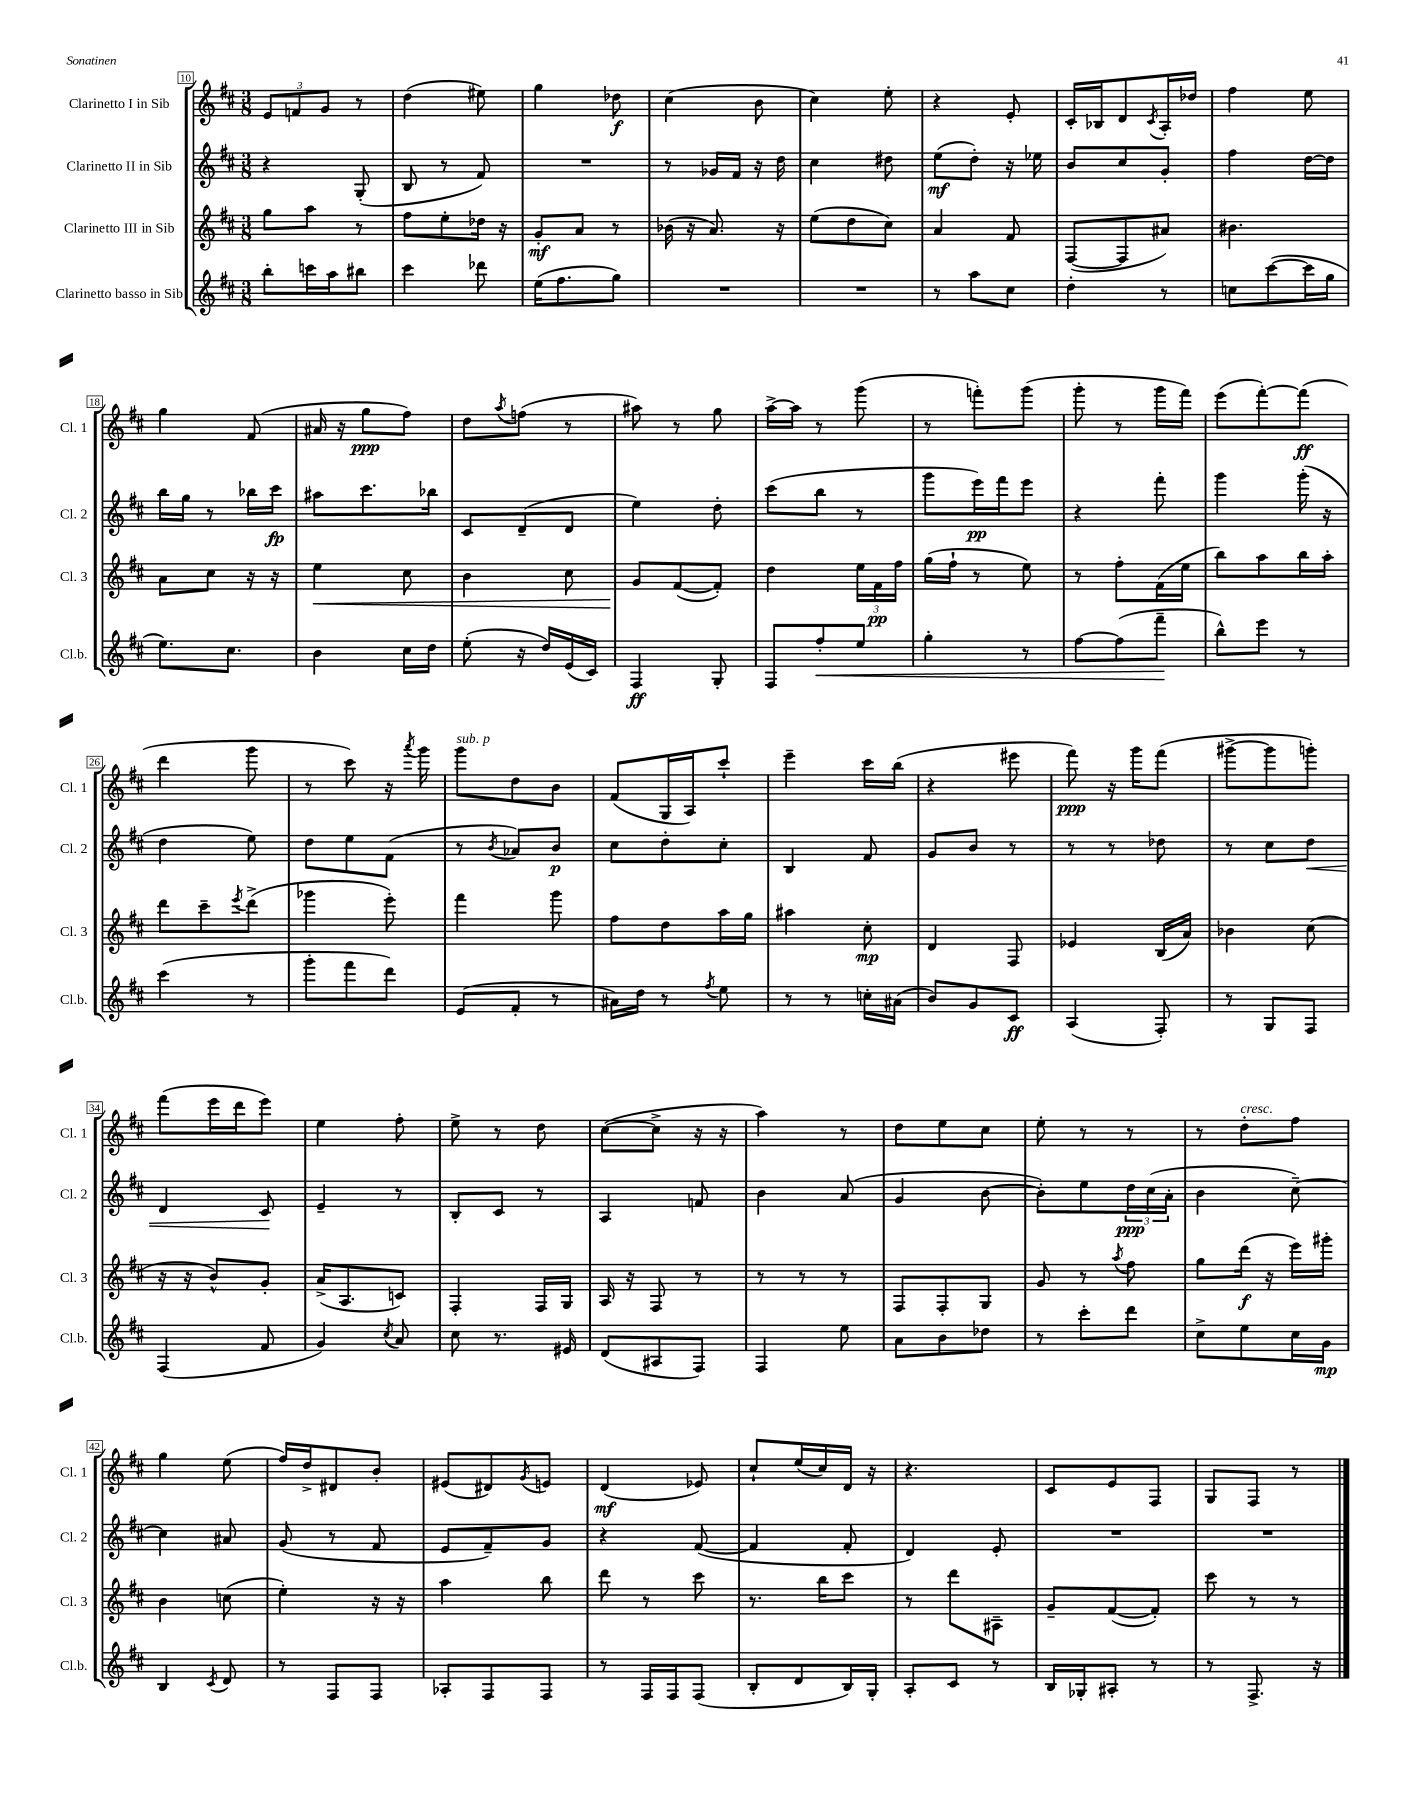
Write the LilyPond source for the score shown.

<<
\new StaffGroup <<
\new Staff = "s0" \with { instrumentName = "Clarinetto I in Sib" shortInstrumentName = "Cl. 1" } {
    \clef treble \key d \major \numericTimeSignature \time 3/8
    \tuplet 3/2 { e'8 f'8 g'8 } r8 |
    d''4( eis''8) |
    g''4 des''8\f |
    cis''4( b'8 |
    cis''4) e''8-. |
    r4 e'8-. |
    cis'16-. bes16 d'8 \acciaccatura { cis'8 } a16-. des''16 |
    fis''4 e''8 |
    g''4 fis'8( |
    ais'16 r16 g''8\ppp fis''8) |
    d''8 \acciaccatura { a''8 } f''8( r8 |
    ais''8) r8 g''8 |
    a''16~-> a''16 r8 g'''8( |
    r8 f'''8-.) g'''8( |
    g'''8-. r8 g'''16 fis'''16) |
    e'''8( fis'''8~-.) fis'''8\ff( |
    d'''4 g'''8 |
    r8 cis'''8) r16 \acciaccatura { a'''8 } g'''16 |
    g'''8^\markup { \italic "sub. p" } d''8 b'8 |
    fis'8( g16 a16) cis'''8-! |
    e'''4-- cis'''16 b''16( |
    r4 eis'''8 |
    fis'''8\ppp) r16 g'''16 fis'''8( |
    gis'''8~-> gis'''8 g'''8-.) |
    fis'''8( e'''16 d'''16 e'''8) |
    e''4 fis''8-. |
    e''8-> r8 d''8 |
    cis''8~( cis''8-> r16 r16 |
    a''4) r8 |
    d''8 e''8 cis''8 |
    e''8-. r8 r8 |
    r8 d''8-.^\markup { \italic "cresc." } fis''8 |
    g''4 e''8( |
    fis''16) d''16-> dis'8 b'8-. |
    eis'8( dis'8) \acciaccatura { g'8 } e'8 |
    d'4\mf( ees'8) |
    cis''8-! e''16( cis''16) d'16 r16 |
    r4. |
    cis'8 e'8 fis8 |
    g8 fis8 r8 \bar "|." |
}
\new Staff = "s1" \with { instrumentName = "Clarinetto II in Sib" shortInstrumentName = "Cl. 2" } {
    \clef treble \key d \major \numericTimeSignature \time 3/8
    r4 g8-.( |
    b8 r8 fis'8) |
    R4. |
    r8 ges'16 fis'16 r16 d''16 |
    cis''4 dis''8 |
    e''8\mf( d''8-.) r16 ees''16 |
    b'8 cis''8 g'8-. |
    fis''4 d''16~ d''16 |
    b''16 g''16 r8 bes''16 cis'''16\fp |
    ais''8 cis'''8. bes''16 |
    cis'8 d'8--( d'8 |
    e''4) d''8-. |
    cis'''8( b''8 r8 |
    g'''8 e'''16\pp) fis'''16 e'''8 |
    r4 fis'''8-. |
    g'''4 g'''16-.( r16 |
    d''4 e''8) |
    d''8 e''8 fis'8( |
    r8 \acciaccatura { b'8 } aes'8) b'8\p |
    cis''8 d''8-. cis''8-. |
    b4 fis'8 |
    g'8 b'8 r8 |
    r8 r8 des''8 |
    r8 cis''8 d''8\< |
    d'4 cis'8\! |
    e'4-- r8 |
    b8-. cis'8 r8 |
    a4 f'8 |
    b'4 a'8( |
    g'4 b'8~ |
    b'8-.) e''8 \tuplet 3/2 { d''16\ppp cis''16( a'16-. } |
    b'4 cis''8~--) |
    cis''4 ais'8 |
    g'8( r8 fis'8 |
    e'8 fis'8--) g'8 |
    r4 fis'8~( |
    fis'4 fis'8-. |
    d'4) e'8-. |
    R4. |
    R4. \bar "|." |
}
\new Staff = "s2" \with { instrumentName = "Clarinetto III in Sib" shortInstrumentName = "Cl. 3" } {
    \clef treble \key d \major \numericTimeSignature \time 3/8
    g''8 a''8 r8 |
    fis''8 e''8-. des''16 r16 |
    g'8-.\mf a'8 r8 |
    bes'16( r16 a'8.) r16 |
    e''8( d''8 cis''8) |
    a'4 fis'8 |
    fis8~( fis8 ais'8) |
    bis'4. |
    a'8 cis''8 r16 r16 |
    e''4\< cis''8 |
    b'4 cis''8 |
    g'8\! fis'8~( fis'8-.) |
    d''4 \tuplet 3/2 { e''16 fis'16\pp fis''16 } |
    g''16( fis''16-! r8 e''8) |
    r8 fis''8-. fis'16( e''16 |
    b''8) a''8 b''16 a''16-. |
    d'''8 cis'''8-- \acciaccatura { e'''8 } d'''8->( |
    ges'''4 e'''8-.) |
    fis'''4 g'''8 |
    fis''8 d''8 a''16 g''16 |
    ais''4 cis''8-.\mp |
    d'4 fis8 |
    ees'4 b16( a'16) |
    bes'4 cis''8( |
    r16 r16 b'8-^) g'8-. |
    a'16->( a8. c'8) |
    fis4-. fis16 g16 |
    a16 r16 fis8 r8 |
    r8 r8 r8 |
    fis8 fis8-. g8 |
    g'8 r8 \acciaccatura { a''8 } fis''8 |
    g''8 d'''16\f( r16 e'''16) gis'''16-. |
    b'4 c''8( |
    e''4-.) r16 r16 |
    a''4 b''8 |
    d'''8 r8 cis'''8 |
    r8. b''16 cis'''8 |
    r8 d'''8 ais8-- |
    g'8-- fis'8~( fis'8-.) |
    cis'''8 r8 r8 \bar "|." |
}
\new Staff = "s3" \with { instrumentName = "Clarinetto basso in Sib" shortInstrumentName = "Cl.b." } {
    \clef treble \key d \major \numericTimeSignature \time 3/8
    b''8-. c'''16 a''16 bis''8 |
    cis'''4 des'''8 |
    e''16( fis''8. g''8) |
    R4. |
    R4. |
    r8 a''8 cis''8 |
    d''4-. r8 |
    c''8 cis'''8~( cis'''16 g''16 |
    e''8.) cis''8. |
    b'4 cis''16 d''16 |
    e''8-.( r16 d''16) e'16( cis'16) |
    fis4\ff g8-. |
    fis8 fis''8-.\< e''8 |
    g''4-. r8 |
    fis''8~ fis''8( fis'''8--\! |
    b''8-^) e'''8 r8 |
    cis'''4( r8 |
    g'''8-. fis'''8 d'''8) |
    e'8( fis'8-. r8 |
    ais'16) d''16 r8 \acciaccatura { fis''8 } e''8 |
    r8 r8 c''16-. ais'16( |
    b'8) g'8 cis'8\ff |
    a4( fis8-.) |
    r8 g8 fis8 |
    fis4( fis'8 |
    g'4) \acciaccatura { cis''8 } a'8 |
    cis''8 r8. eis'16 |
    d'8( ais8 fis8) |
    fis4 e''8 |
    a'8 b'8 des''8 |
    r8 cis'''8-. d'''8 |
    cis''8-> e''8 cis''16 g'16\mp |
    b4 \acciaccatura { cis'8 } d'8 |
    r8 fis8 fis8 |
    aes8-. fis8 fis8 |
    r8 fis16 fis16 fis8( |
    b8-. d'8 b16) g16-. |
    a8-. cis'8 r8 |
    b16 ges16-. ais8-. r8 |
    r8 fis8.-> r16 \bar "|." |
}
>>
>>
\layout { \context { \Score currentBarNumber = #10 \override BarNumber.stencil = #(make-stencil-boxer 0.1 0.3 ly:text-interface::print) } }
